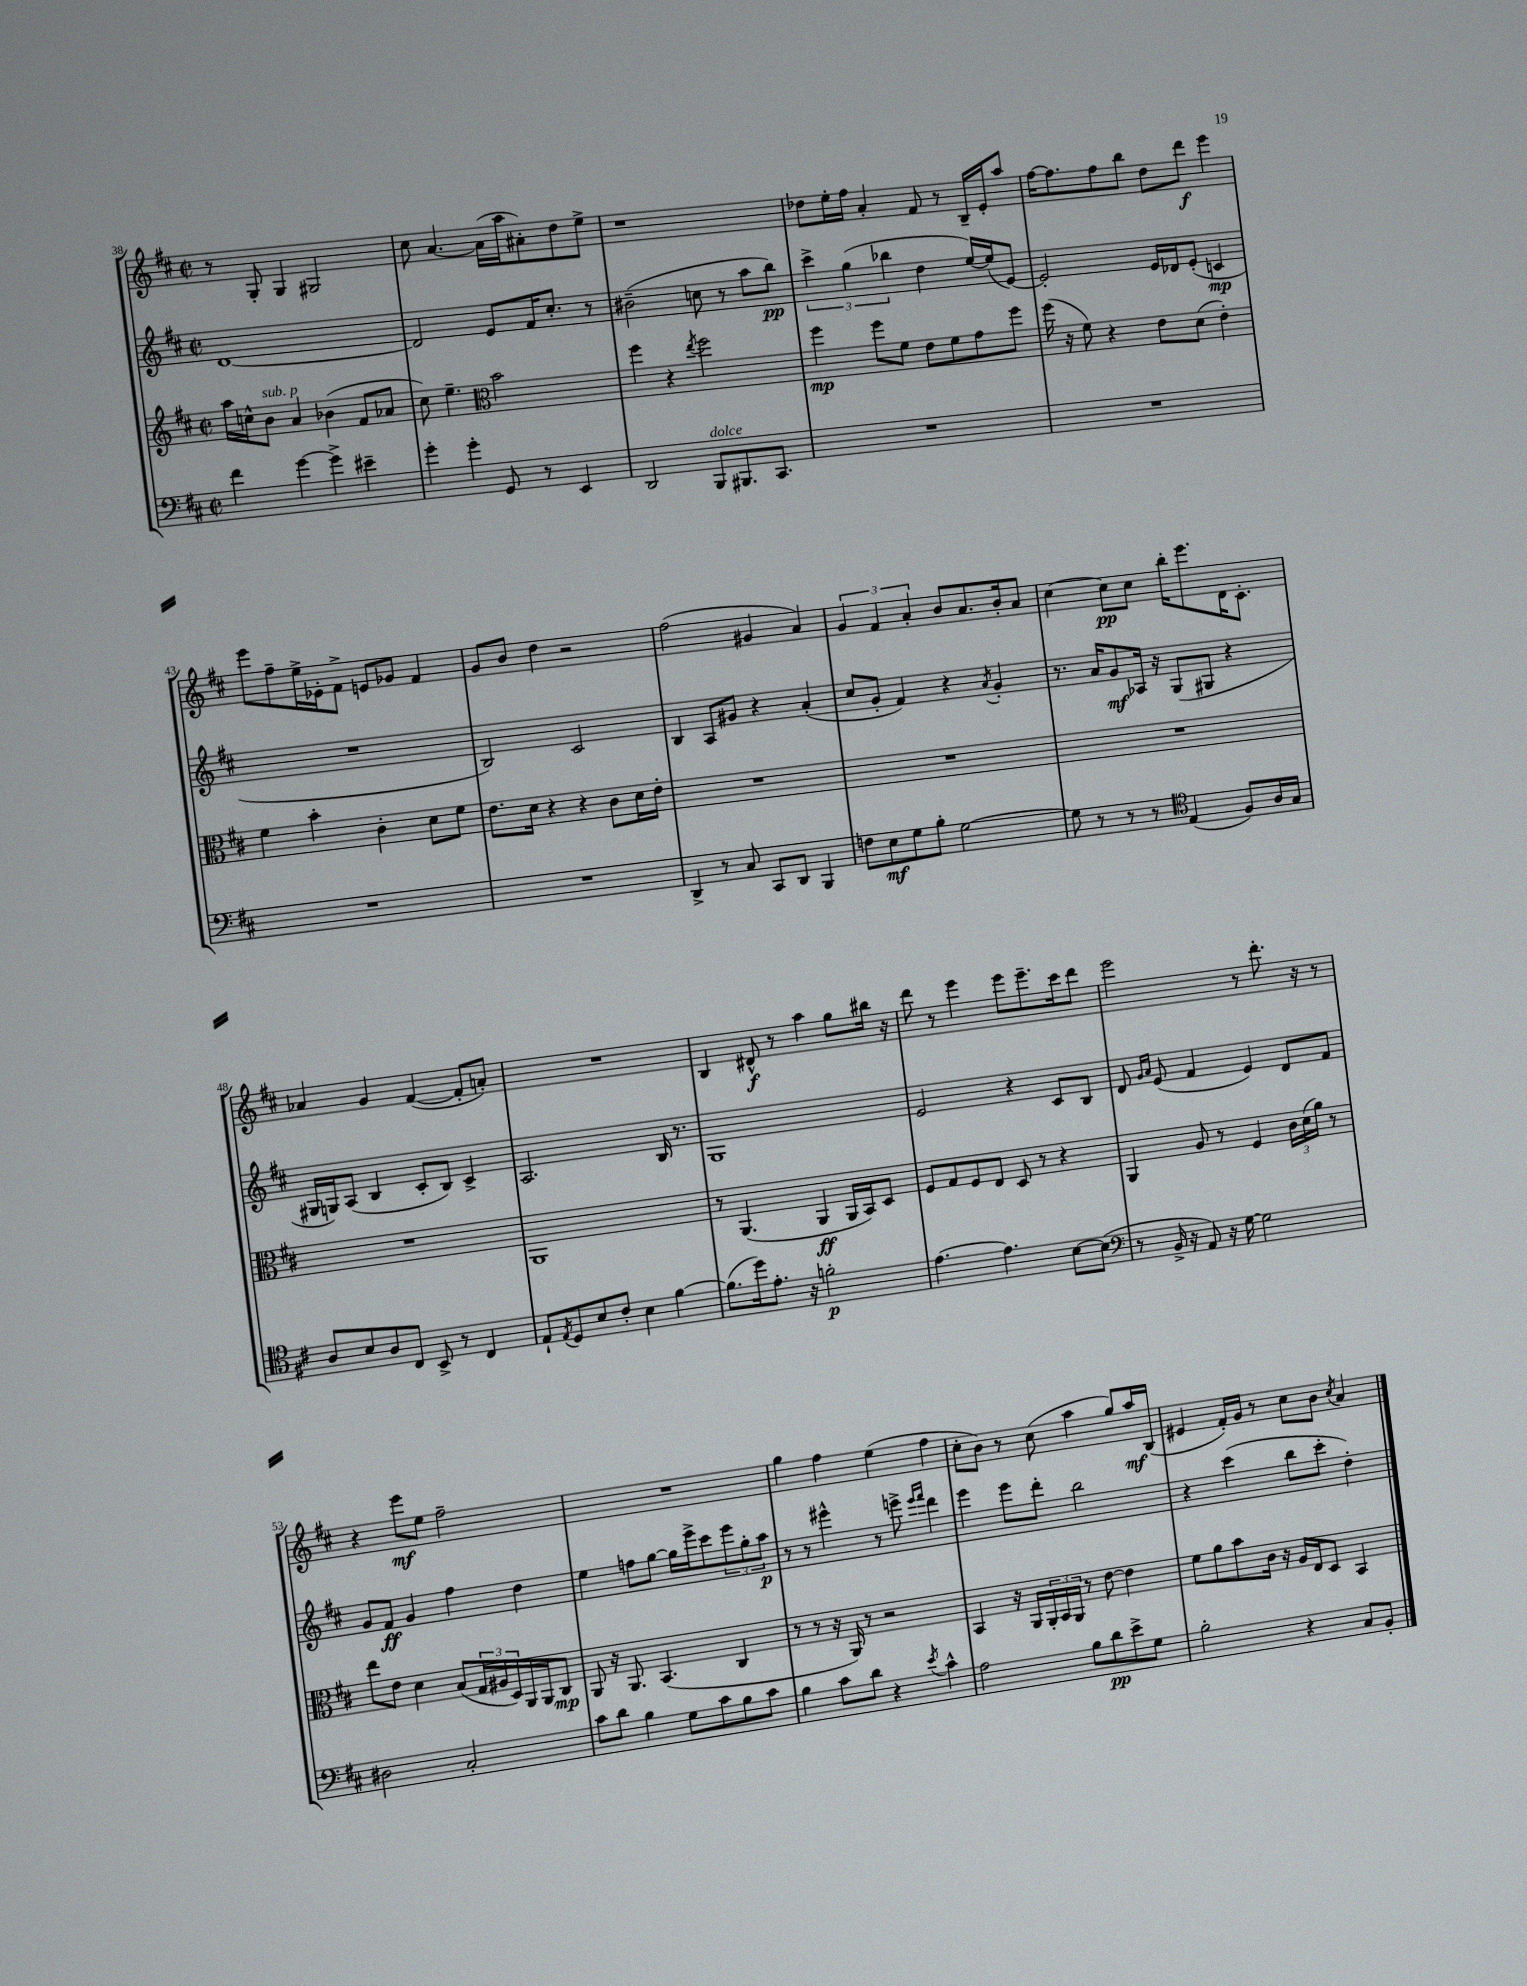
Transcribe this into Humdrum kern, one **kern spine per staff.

**kern	**kern	**kern	**kern
*staff4	*staff3	*staff2	*staff1
*clefF4	*clefG2	*clefG2	*clefG2
*k[f#c#]	*k[f#c#]	*k[f#c#]	*k[f#c#]
*M2/2	*M2/2	*M2/2	*M2/2
*met(c|)	*met(c|)	*met(c|)	*met(c|)
4f#	16aa	[1d	8r
.	16cc^^	.	.
.	8b	.	8G'
[4g	4a	.	4G
4g^]	(4b-	.	2G#
4e#~	8f#	.	.
.	8a-	.	.
=	=	=	=
4g'	8cc#)	2d]	8cc#
.	4.ee~	.	[4.a
4g'	.	.	.
*	*clefC3	*	*
8GG	2b	8e	(16a]
.	.	.	16aa
8r	.	16f#	8a#')
.	.	8.cc#'	.
4EE	.	.	8dd
.	.	8r	8ee^
=	=	=	=
2DD	4ff#	(2b#~	1r
.	4r	.	.
.	8qee	.	.
8BBB	2ff#	8cc	.
8.BBB#	.	8r	.
.	.	8aa	.
8.CC#	.	.	.
.	.	8bb)	.
=	=	=	=
1r	4ff#	6ccc#^	8dd-
.	.	.	16ee'
.	.	(6gg	.
.	.	.	16ff#
.	8ff#	.	4a'
.	.	6bb-	.
.	8f#	.	.
.	8e	4dd	8f#
.	8f#	.	8r
.	8g	[16ee)	16B~
.	.	(16ee]	16e'
.	8ff#	[8e)	8aa
=	=	=	=
1r	(16ff#	2e']	[16ff#
.	16r	.	8.ff#]
.	8f#)	.	.
.	4r	.	8ff#
.	.	.	8bb
.	8e	16e	8dd
.	.	16d-	.
.	(8d	(8e'	8ddd
.	4e')	4c	4eee
=	=	=	=
1r	4f#	1r	8eee
.	.	.	8ff#~
.	4b'	.	16ee^
.	.	.	16e-'
.	.	.	8f#^
.	4c#'	.	8e
.	.	.	8g-
.	8d	.	4f#
.	8f#	.	.
=	=	=	=
1r	8.e	2B)	8g
.	.	.	8b
.	16d	.	.
.	4r	.	4dd
.	4r	2c#	2r
.	8c#	.	.
.	16d	.	.
.	16e'	.	.
=	=	=	=
4DD^	1r	4B	(2ff#
8r	.	8A	.
8C#	.	8g#	.
8CC#	.	4r	4g#
8DD	.	.	.
4BBB	.	(4a'	4a)
=	=	=	=
8F	1r	8cc#	6g
8E	.	8g'	.
.	.	.	6f#
8G	.	4f#)	.
.	.	.	6a'
8B'	.	.	.
[2G	.	4r	8b
.	.	.	8.a
.	.	8qa	.
.	.	4g'	.
.	.	.	16b'
.	.	.	8a
=	=	=	=
8G]	1r	8.r	[4cc#
8r	.	.	.
.	.	16a	.
8r	.	8g	8cc#]
8r	.	16A-	8cc#
.	.	16r	.
*clefC4	*	*	*
(4E	.	(8G	16bb'
.	.	.	8.eee
.	.	8G#	.
8F#)	.	4r	16d
.	.	.	8.c#'
16A	.	.	.
16G	.	.	.
=	=	=	=
8A	1r	16G#	4a-
.	.	16G)	.
8B	.	(8A	.
8A	.	4B	4g
8C#	.	.	.
8BB^	.	8c#'	([4f#
8r	.	8B)	.
4C#	.	4c#^	8f#']
.	.	.	8a')
=	=	=	=
8E`	1AA	2.A	1r
8qE	.	.	.
8D	.	.	.
8B	.	.	.
8c#'	.	.	.
4B	.	.	.
[4f#	.	16B	.
.	.	8.r	.
=	=	=	=
(8.f#]	8r	1G	4B
.	(4.AA	.	.
16dd)	.	.	.
8.e'	.	.	8d#^^
.	.	.	8r
16r	.	.	.
2f'	4AA	.	4aa
.	16AA	.	8gg
.	16BB)	.	.
.	8D	.	16bb#
.	.	.	16r
=	=	=	=
[4.e	8F#	2e	8ddd
.	8G	.	8r
.	8F#	.	4eee
4.e]	8E	.	.
.	8D	4r	8eee
.	8r	.	8.eee~
[8B	4r	8c#	.
.	.	.	16ccc#
(8B]	.	8B	8ddd
=	=	=	=
*clefF4	*	*	*
8r	4AA	8d	2eee
.	.	16qqg	.
.	.	16qqa	.
16BB^	.	(8e	.
16r	.	.	.
8AA)	8A	4f#	.
16r	8r	.	.
[16G	.	.	.
2G]	4F#	4e)	8r
.	.	.	8.ddd'
.	24c#	8d	.
.	(24d	.	.
.	.	.	16r
.	24a)	.	.
.	8r	8f#	8r
=	=	=	=
2D#	8ee	8g	4r
.	8e	8f#	.
.	4d	4g	8eee
.	.	.	8ee
2C#'	(8B	4ff#	2ff#~
.	24G	.	.
.	24A#	.	.
.	24D)	.	.
.	16AA	4dd	.
.	16AA	.	.
.	8C#	.	.
=	=	=	=
8c#	8AA	4ee	1r
8d	16r	.	.
.	8.AA	.	.
4B	.	8ff	.
.	(4.BB	[8gg	.
8G	.	16gg]	.
.	.	16eee^	.
8c#	.	8ccc#	.
8B	4C#	12eee	.
.	.	12gg'	.
8c#	.	.	.
.	.	12aa	.
=	=	=	=
4B	8r	8r	4gg
.	8r	8r	.
8c#	16r	4eee#^^	4ff#
.	16AA)	.	.
8d	8r	.	.
4r	2r	8r	(4ee
.	.	8eee^	.
.	.	16qqeee	.
8qe	.	16qqfff#	.
4c#^^	.	4ddd	4ff#
=	=	=	=
2A	4BB	4eee	8cc#'
.	.	.	8b)
.	16r	8eee	8r
.	16AA	.	.
.	24AA'	8ddd'	(8cc#
.	24BB	.	.
.	24AA	.	.
8B	8r	2bb	4aa
8d	[8e	.	.
8e^	4e]	.	8gg)
8G	.	.	16aa
.	.	.	(16B
=	=	=	=
2B'	8f#	4r	4e#
.	8a	.	.
.	8b	(4ccc#	16f#')
.	.	.	16g
.	16c#	.	8r
.	16r	.	.
4r	16A	8bb	8cc#
.	16E	.	.
.	8D	8ccc#'	8b
.	.	.	8qcc#
8C#	4BB	4dd')	4a
8BB'	.	.	.
==	==	==	==
*-	*-	*-	*-
